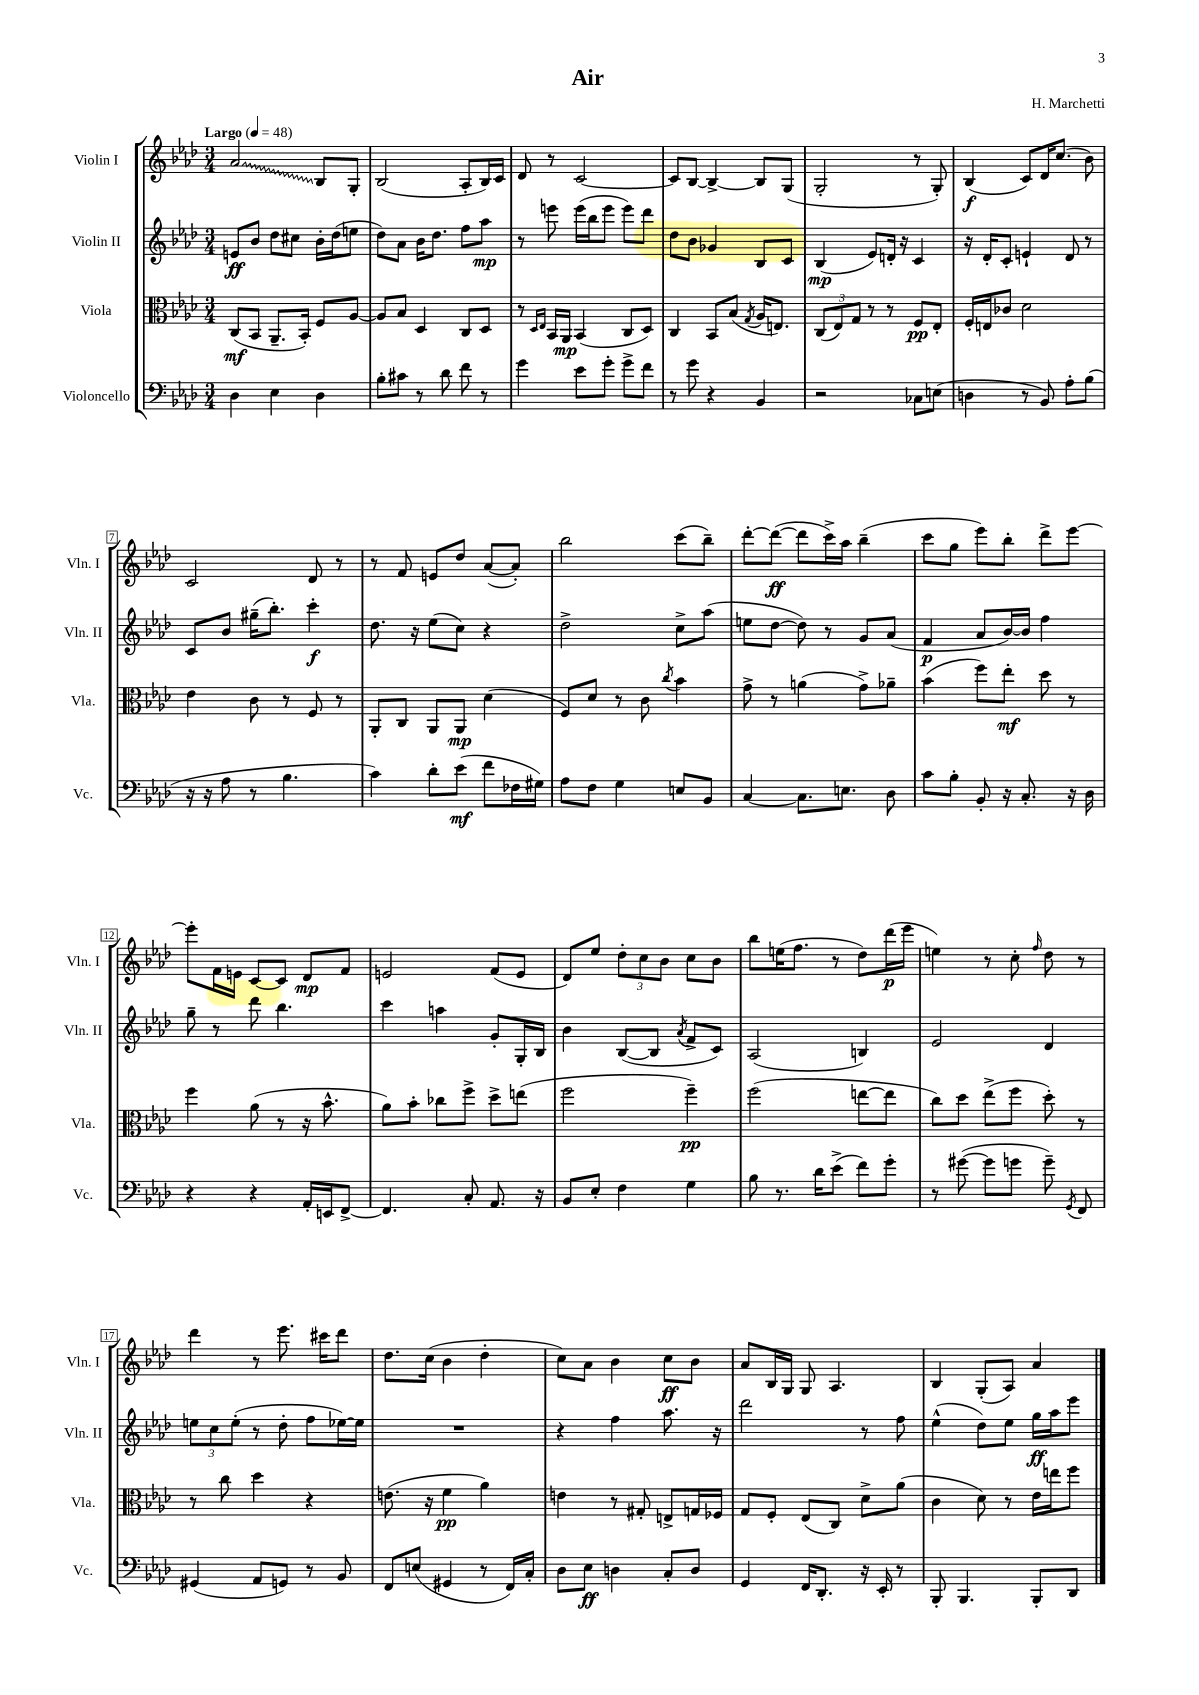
\header { title = "Air" composer = "H. Marchetti" }
<<
\new StaffGroup <<
\new Staff = "s0" \with { instrumentName = "Violin I" shortInstrumentName = "Vln. I" } {
    \clef treble \key aes \major \numericTimeSignature \time 3/4 \tempo "Largo" 4 = 48
    \autoBeamOff \once \override Glissando.style = #'zigzag aes'2\glissando bes8[ g8]-. |
    bes2( aes8[-. bes16) c'16] |
    des'8 r8 c'2~ |
    c'8[ bes8]~ bes4~-> bes8[ g8]( |
    g2-. r8 g8-.) |
    bes4\f( c'8[) des'16 c''8.]( bes'8) |
    c'2 des'8 r8 |
    r8 f'8 e'8[ des''8] aes'8[~( aes'8]-.) |
    bes''2 c'''8[( bes''8]--) |
    des'''8[~-. des'''8]~\ff( des'''8[ c'''16->) aes''16] bes''4--( |
    c'''8[ g''8] ees'''8[) bes''8]-. des'''8[-> ees'''8]~ |
    ees'''8[-. f'16 e'16] c'8[~ c'8] des'8[\mp f'8] |
    e'2 f'8[( e'8] |
    des'8[) ees''8] \tuplet 3/2 { des''8[-. c''8 bes'8] } c''8[ bes'8] |
    bes''8[ e''16( f''8.] r8 des''8[) des'''16\p( ees'''16] |
    e''4) r8 c''8-. \grace { f''16 } des''8 r8 |
    des'''4 r8 ees'''8. cis'''16[ des'''8] |
    des''8.[ c''16]( bes'4 des''4-. |
    c''8[) aes'8] bes'4 c''8[\ff bes'8] |
    aes'8[ bes16 g16] g8 aes4. |
    bes4 g8[-.( aes8]) aes'4 \bar "|." |
}
\new Staff = "s1" \with { instrumentName = "Violin II" shortInstrumentName = "Vln. II" } {
    \clef treble \key aes \major \numericTimeSignature \time 3/4
    \autoBeamOff e'8[\ff bes'8] des''8[ cis''8] bes'16[-. des''16( e''8] |
    des''8[) aes'8] bes'16[ des''8.] f''8[ aes''8]\mp |
    r8 e'''8 e'''16[( bes''16 e'''8] e'''8[) des'''8] |
    des''8[ bes'8] ges'4 bes8[ c'8] |
    bes4\mp( ees'8[) d'16]-. r16 c'4 |
    r16 des'16[-. c'8]-. e'4-! des'8 r8 |
    c'8[ bes'8] gis''16[--( bes''8.]-.) c'''4-.\f |
    des''8. r16 ees''8[( c''8]) r4 |
    des''2-> c''8[-> aes''8]( |
    e''8[ des''8]~ des''8) r8 g'8[ aes'8]( |
    f'4\p aes'8[ bes'16~) bes'16] f''4 |
    g''8-- r8 des'''8 bes''4. |
    c'''4 a''4 g'8[-. g16-. bes16] |
    bes'4 bes8[~( bes8] \acciaccatura { aes'8 } f'8[-> c'8]) |
    aes2( b4) |
    ees'2 des'4 |
    \tuplet 3/2 { e''8[ c''8 e''8]-.( } r8 des''8-. f''8[ ees''16~) ees''16] |
    R2. |
    r4 f''4 aes''8. r16 |
    des'''2 r8 f''8 |
    ees''4-^( des''8[) ees''8] g''16[\ff aes''16 ees'''8] \bar "|." |
}
\new Staff = "s2" \with { instrumentName = "Viola" shortInstrumentName = "Vla." } {
    \clef alto \key aes \major \numericTimeSignature \time 3/4
    \autoBeamOff c8[\mf( bes,8] aes,8.[-- bes,16]-.) f8[ aes8]~ |
    aes8[ bes8] des4 c8[ des8] |
    r8 \grace { des16[ ees16] } bes,16[ aes,16]\mp bes,4( c8[ des8]) |
    c4 bes,8[ bes8]( \acciaccatura { g8 } aes16[ e8.]) |
    \tuplet 3/2 { c8[( ees8) g8] } r8 r8 f8[\pp ees8]-. |
    f16[-. e16 ces'8] des'2 |
    ees'4 c'8 r8 f8 r8 |
    aes,8[-. c8] aes,8[ aes,8]\mp des'4( |
    f8[) des'8] r8 c'8 \acciaccatura { c''8 } bes'4 |
    g'8-> r8 a'4( g'8[->) aes'8]-- |
    bes'4( f''8[) ees''8]-.\mf des''8 r8 |
    f''4 aes'8( r8 r16 bes'8.-^ |
    aes'8[) bes'8]-. ces''8[ f''8]-> des''8[-> e''8]( |
    f''2 f''4--\pp) |
    f''2( e''8[~ e''8] |
    c''8[) des''8] ees''8[->( f''8] des''8-.) r8 |
    r8 c''8 des''4 r4 |
    e'8.( r16 f'4\pp aes'4) |
    e'4 r8 gis8-. e8[-> g16 fes16] |
    g8[ f8]-. ees8[( c8]) des'8[-> aes'8]( |
    c'4 des'8) r8 ees'16[ e''16 f''8] \bar "|." |
}
\new Staff = "s3" \with { instrumentName = "Violoncello" shortInstrumentName = "Vc." } {
    \clef bass \key aes \major \numericTimeSignature \time 3/4
    \autoBeamOff des4 ees4 des4 |
    bes8[-. cis'8] r8 des'8 f'8 r8 |
    g'4 ees'8[ g'8]-. g'8[-> f'8] |
    r8 g'8 r4 bes,4 |
    r2 ces8[ e8]( |
    d4 r8 bes,8) aes8[-. bes8]( |
    r16 r16 aes8 r8 bes4. |
    c'4) des'8[-. ees'8]\mf( f'8[ fes16 gis16]) |
    aes8[ f8] g4 e8[ bes,8] |
    c4~ c8.[ e8.] des8 |
    c'8[ bes8]-. bes,8-. r16 c8.-. r16 des16 |
    r4 r4 aes,16[-. e,16 f,8]~-> |
    f,4. c8-. aes,8. r16 |
    bes,8[ ees8]-. f4 g4 |
    bes8 r8. des'16[ ees'8]->( f'8[) g'8]-. |
    r8 gis'8~( gis'8[ g'8] g'8--) \acciaccatura { g,8 } f,8 |
    gis,4( aes,8[ g,8]) r8 bes,8 |
    f,8[ e8]( gis,4 r8 f,16[) c16]-. |
    des8[ ees8]\ff d4 c8[-. d8] |
    g,4 f,16[ des,8.]-. r16 ees,16-. r8 |
    bes,,8-. bes,,4. bes,,8[-. des,8] \bar "|." |
}
>>
>>
\layout { \context { \Score \override BarNumber.stencil = #(make-stencil-boxer 0.1 0.3 ly:text-interface::print) } }
